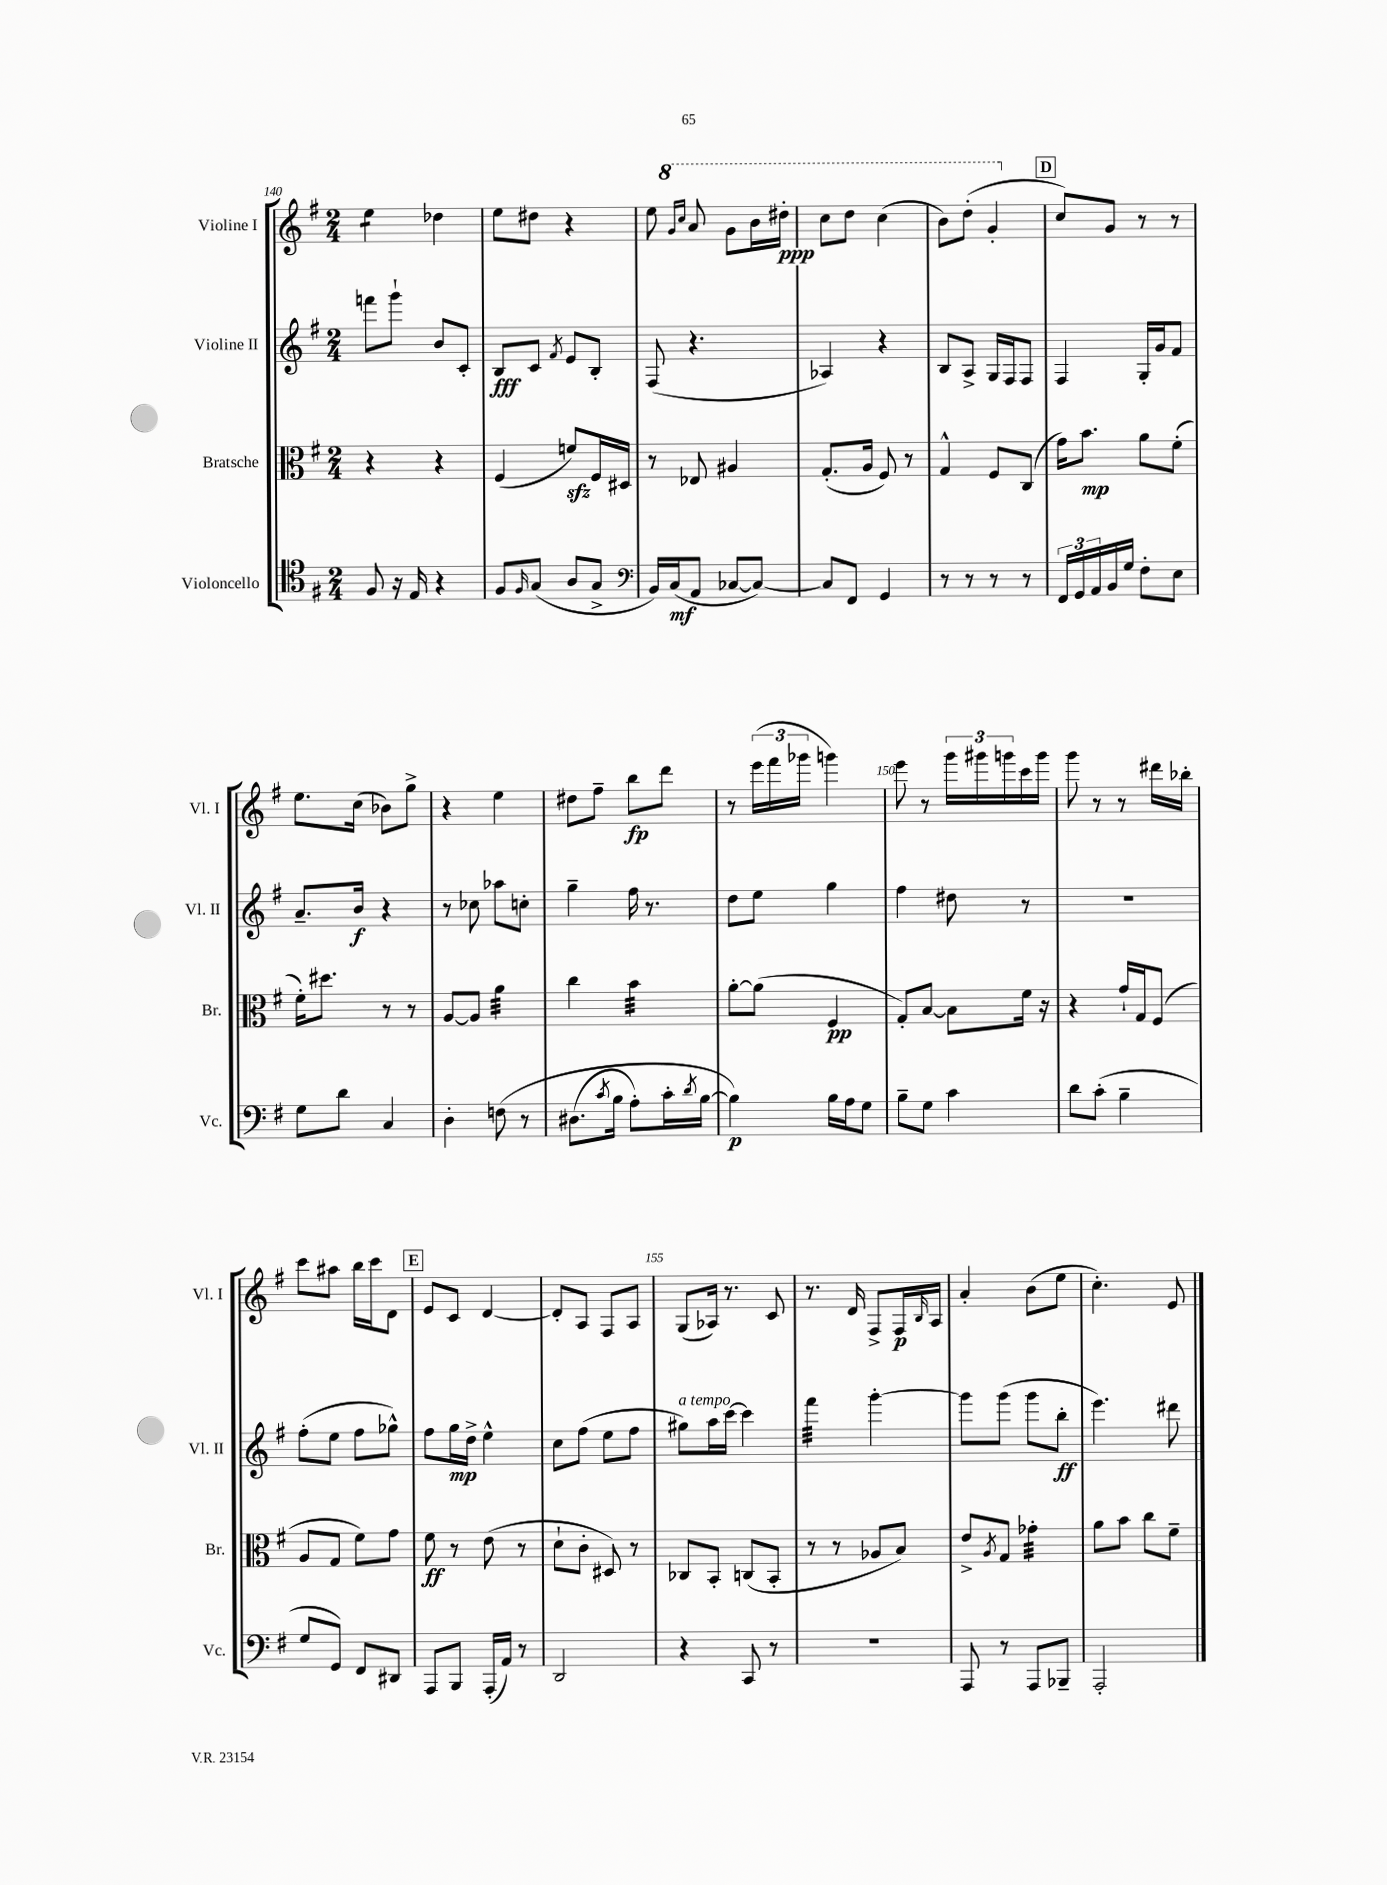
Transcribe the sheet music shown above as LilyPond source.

<<
\new StaffGroup <<
\new Staff = "s0" \with { instrumentName = "Violine I" shortInstrumentName = "Vl. I" } {
    \clef treble \key g \major \numericTimeSignature \time 2/4
    e''4:8 des''4 |
    e''8 dis''8 r4 |
    e''8 \ottava #1 \grace { g''16 c'''16 } a''8 g''8 b''16 dis'''16-.\ppp |
    c'''8 d'''8 c'''4( |
    b''8) d'''8-.( g''4-. \ottava #0 |
    \mark \markup { \box "D" } c''8) g'8 r8 r8 |
    e''8. c''16( bes'8) g''8-> |
    r4 e''4 |
    dis''8 fis''8-- b''8\fp d'''8 |
    r8 \tuplet 3/2 { e'''16( fis'''16 ges'''16 } g'''4) |
    e'''8 r8 \tuplet 3/2 { g'''16 gis'''16 g'''16 } c'''16 g'''16 |
    g'''8 r8 r8 dis'''16 bes''16-. |
    c'''8 ais''8 b''16 c'''16 d'8 |
    \mark \markup { \box "E" } e'8 c'8 d'4~ |
    d'8-. a8 fis8 a8 |
    g8( aes16) r8. c'8 |
    r8. d'16 fis8-> fis16\p \grace { b16 } a16 |
    a'4-. b'8( e''8 |
    c''4.-.) e'8 \bar "|." |
}
\new Staff = "s1" \with { instrumentName = "Violine II" shortInstrumentName = "Vl. II" } {
    \clef treble \key g \major \numericTimeSignature \time 2/4
    f'''8 g'''8-! b'8 c'8-. |
    b8\fff c'8 \acciaccatura { fis'8 } e'8 b8-. |
    fis8( r4. |
    aes4) r4 |
    b8 a8-> g16 fis16 fis8 |
    \mark \markup { \box "D" } fis4 g16-. g'16 fis'8 |
    a'8.-- b'16\f r4 |
    r8 ces''8 aes''8 c''8-. |
    g''4-- fis''16 r8. |
    d''8 e''8 g''4 |
    fis''4 dis''8 r8 |
    r2 |
    fis''8-.( e''8 fis''8 ges''8-^) |
    \mark \markup { \box "E" } fis''8 g''16\mp d''16-> e''4-^ |
    c''8 fis''8( e''8 fis''8 |
    gis''8^\markup { \italic "a tempo" }) a''16 c'''16~ c'''4 |
    fis'''4:32 g'''4~-. |
    g'''8 g'''8( g'''8 b''8-.\ff |
    e'''4.) dis'''8 \bar "|." |
}
\new Staff = "s2" \with { instrumentName = "Bratsche" shortInstrumentName = "Br." } {
    \clef alto \key g \major \numericTimeSignature \time 2/4
    r4 r4 |
    fis4( f'8\sfz) fis16 dis16 |
    r8 ees8 ais4 |
    g8.-.( a16 fis8) r8 |
    g4-^ fis8 c8( |
    \mark \markup { \box "D" } g'16) b'8.\mp a'8 fis'8-.( |
    fis'16-.) dis''8. r8 r8 |
    a8~ a8 a'4:32 |
    c''4 b'4:32 |
    a'8~-. a'8( fis4\pp |
    g8-.) b8~ b8 fis'16 r16 |
    r4 g'16-! g16 fis8( |
    a8 g8 fis'8) g'8 |
    \mark \markup { \box "E" } fis'8\ff r8 e'8( r8 |
    d'8-! c'8-. dis8) r8 |
    ces8 b,8-. c8( b,8-. |
    r8 r8 aes8 b8) |
    e'8-> \acciaccatura { a8 } g8 ges'4:32-. |
    a'8 b'8 c''8 fis'8-- \bar "|." |
}
\new Staff = "s3" \with { instrumentName = "Violoncello" shortInstrumentName = "Vc." } {
    \clef tenor \key g \major \numericTimeSignature \time 2/4
    fis8 r16 e16 r4 |
    fis8 \grace { fis16 } g8( a8 g8-> |
    \clef bass b,16) c16\mf( a,8 ces8~ ces8~) |
    ces8 fis,8 g,4 |
    r8 r8 r8 r8 |
    \mark \markup { \box "D" } \tuplet 3/2 { fis,16 g,16 a,16 } b,16 g16 fis8-. e8 |
    g8 d'8 c4 |
    d4-. f8\( r8 |
    dis8.( \acciaccatura { c'8 } b16 a8-.) c'16-. \acciaccatura { d'8 } b16~ |
    b4\p\) b16 a16 g8 |
    b8-- g8 c'4 |
    d'8 c'8-.( b4-- |
    g8 g,8) fis,8 dis,8 |
    \mark \markup { \box "E" } a,,8 b,,8 a,,16-.( a,16) r8 |
    d,2 |
    r4 c,8 r8 |
    R2 |
    a,,8 r8 a,,8 bes,,8-- |
    a,,2-. \bar "|." |
}
>>
>>
\layout { \context { \Score currentBarNumber = #140 \override BarNumber.break-visibility = ##(#f #t #t) barNumberVisibility = #(every-nth-bar-number-visible 5) } }
